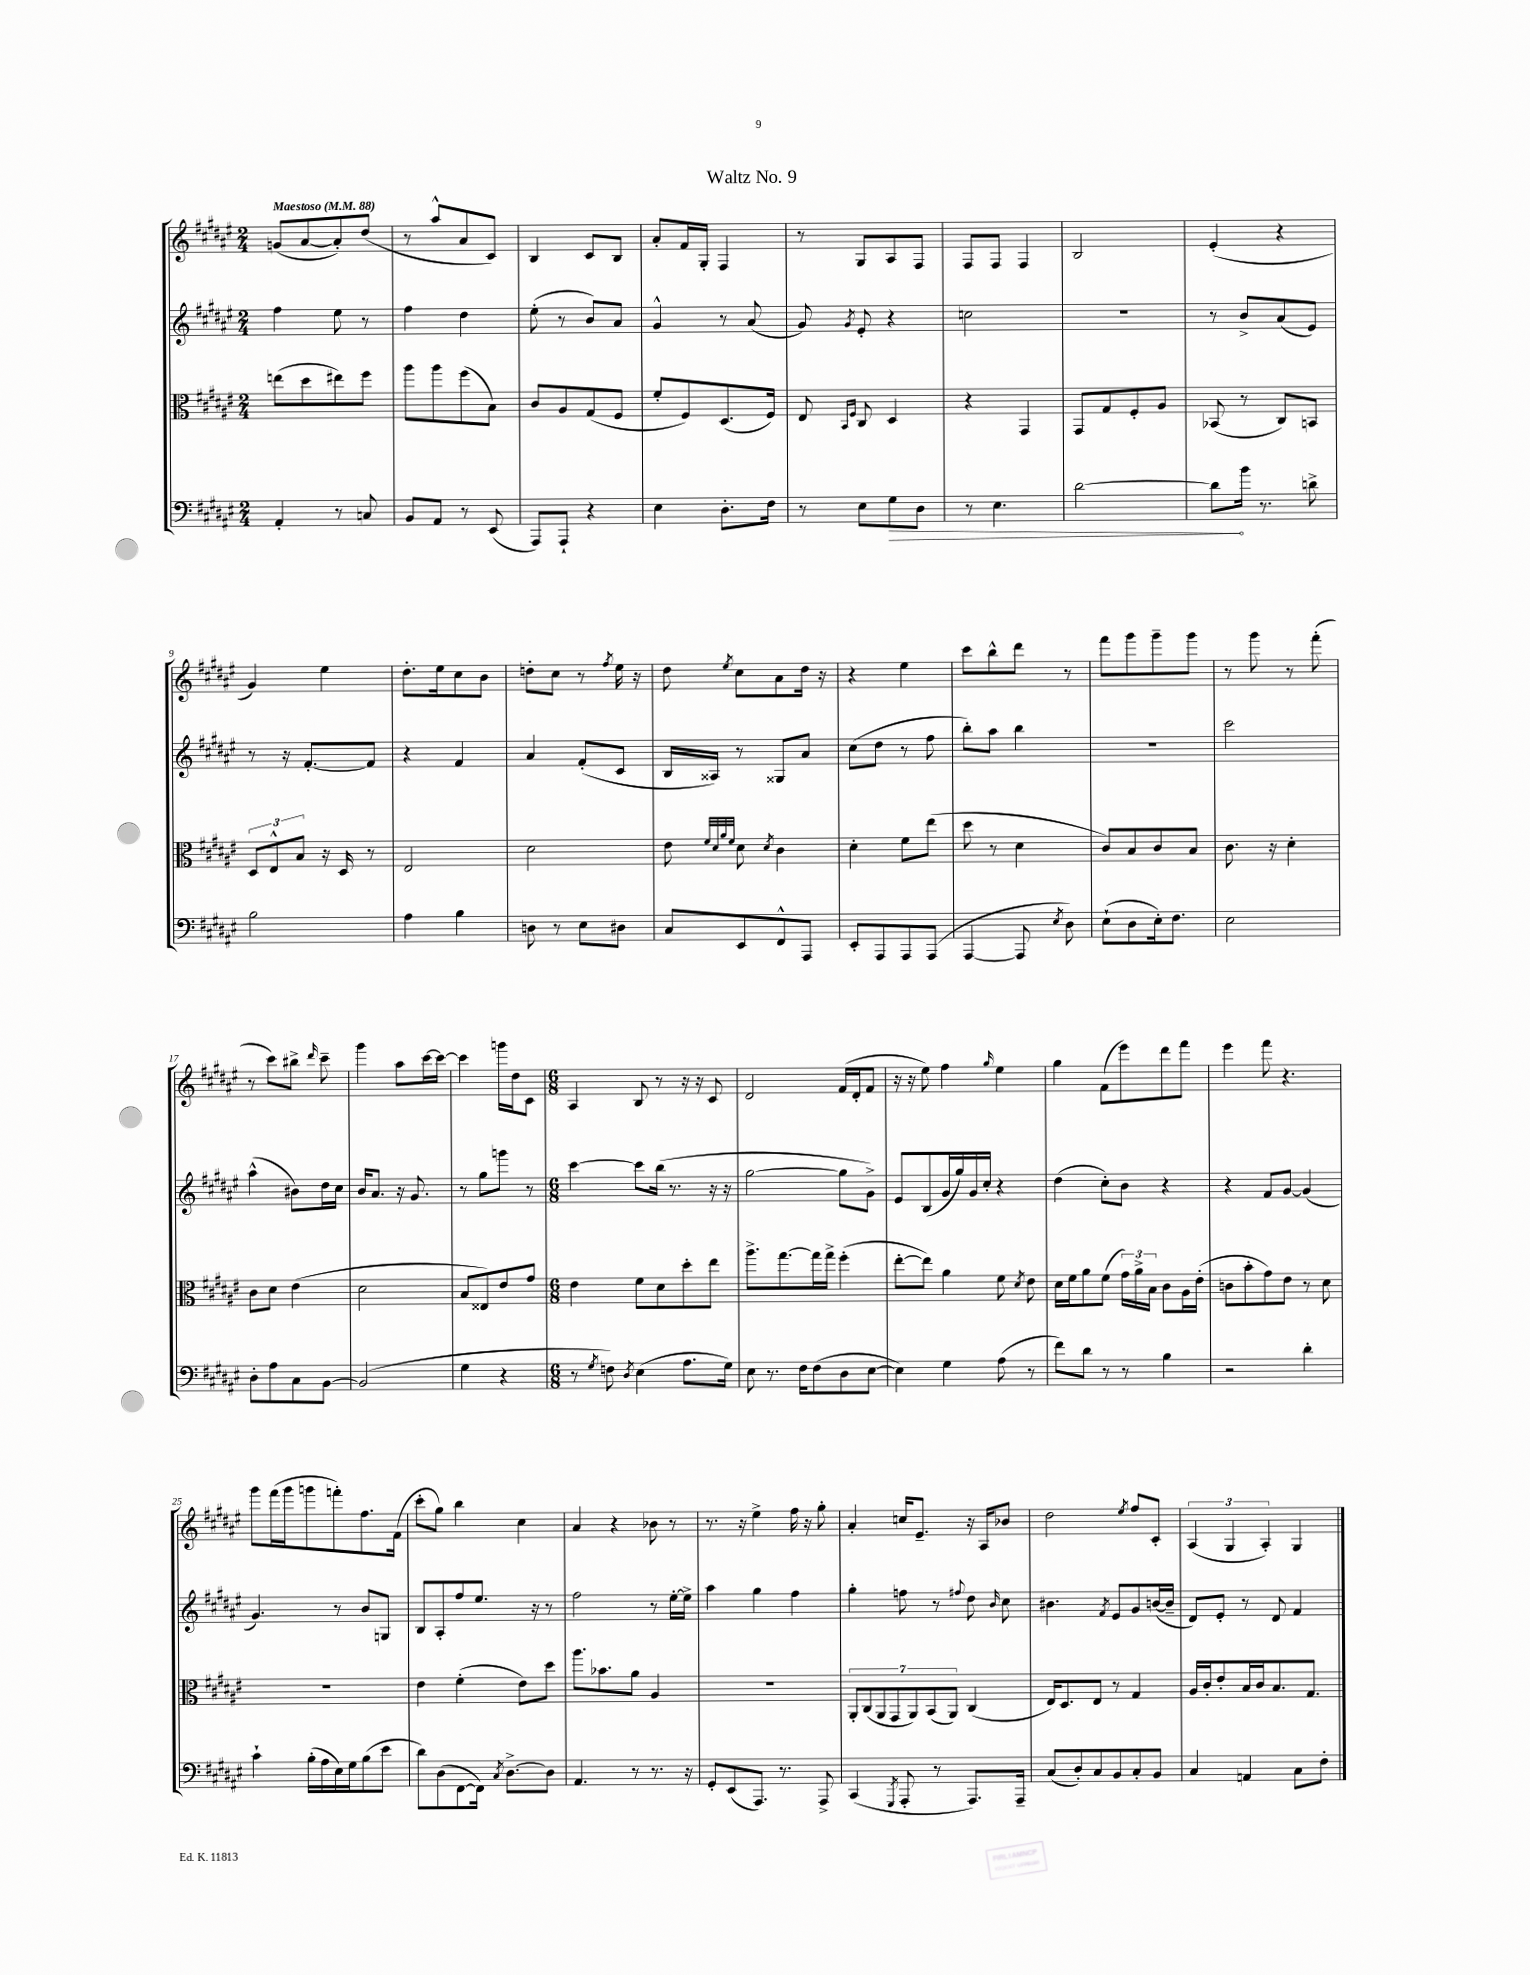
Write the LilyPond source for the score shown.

\header { title = "Waltz No. 9" }
<<
\new StaffGroup <<
\new Staff = "s0" {
    \clef treble \key fis \major \numericTimeSignature \time 2/4 \tempo "Maestoso" 4 = 88
    \autoBeamOff g'8[( ais'8~ ais'8-.) dis''8]( |
    r8 ais''8[-^ ais'8 cis'8]) |
    b4 cis'8[ b8] |
    ais'8[-. fis'16 gis16]-. fis4 |
    r8 gis8[ ais8 fis8] |
    fis8[ fis8] fis4 |
    b2 |
    eis'4-.( r4 |
    gis'4) eis''4 |
    dis''8.[-. eis''16 cis''8 b'8] |
    d''8[-. cis''8] r8 \acciaccatura { fis''8 } eis''16 r16 |
    dis''8 \acciaccatura { eis''8 } cis''8[ ais'8 dis''16] r16 |
    r4 eis''4 |
    cis'''8[ b''8-^ dis'''8] r8 |
    fis'''8[ gis'''8 gis'''8-- gis'''8] |
    r8 gis'''8 r8 fis'''8-.( |
    r8 cis'''8[) bis''8]-> \grace { dis'''16 } cis'''8-- |
    gis'''4 ais''8[ cis'''16~ cis'''16]~ |
    cis'''4 g'''16[ dis''16 cis'8] |
    \numericTimeSignature \time 6/8 ais4 b8 r8 r16 r16 cis'8 |
    dis'2 fis'16[( dis'16-. fis'8] |
    r16 r16 eis''8) fis''4 \grace { gis''16 } eis''4 |
    gis''4 fis'8[( eis'''8) dis'''8 fis'''8] |
    eis'''4 fis'''8 r4. |
    gis'''8[ fis'''16( gis'''16 g'''8 f'''8-.) fis''8. fis'16]( |
    cis'''8[-. gis''8]) b''4 cis''4 |
    ais'4 r4 bes'8 r8 |
    r8. r16 eis''4-> fis''16 r16 gis''8-. |
    ais'4-. c''16[ eis'8.]-- r16 ais16[ bes'8] |
    dis''2 \acciaccatura { eis''8 } fis''8[ cis'8]-. |
    \tuplet 3/2 { ais4( gis4 ais4-.) } gis4 \bar "|." |
}
\new Staff = "s1" {
    \clef treble \key fis \major \numericTimeSignature \time 2/4
    \autoBeamOff fis''4 eis''8 r8 |
    fis''4 dis''4 |
    eis''8-.( r8 b'8[) ais'8] |
    gis'4-^ r8 ais'8( |
    gis'8) \acciaccatura { gis'8 } eis'8-. r4 |
    c''2 |
    R2 |
    r8 b'8[-> ais'8( eis'8]) |
    r8 r16 fis'8.[~-. fis'8] |
    r4 fis'4 |
    ais'4 fis'8[-.( cis'8] |
    b16[ aisis16]) r8 gisis8[ ais'8] |
    cis''8[( dis''8] r8 fis''8 |
    b''8[-.) ais''8] b''4 |
    R2 |
    cis'''2 |
    ais''4-^( bis'8[) dis''16 cis''16] |
    b'16[ ais'8.] r16 gis'8. |
    r8 gis''8[ g'''8] r8 |
    \numericTimeSignature \time 6/8 cis'''4~ cis'''8[ b''16]( r8. r16 r16 |
    gis''2~ gis''8[ gis'8]->) |
    eis'8[ b8( gis'16 gis''16) gis'16 cis''16]-. r4 |
    dis''4( cis''8[-.) b'8] r4 |
    r4 fis'8[ gis'8]~ gis'4( |
    gis'4.) r8 b'8[ g8] |
    b8[ ais8-. fis''8 eis''8.] r16 r8 |
    fis''2 r8 eis''16[~-. eis''16]-> |
    ais''4 gis''4 fis''4 |
    gis''4-. f''8 r8 \appoggiatura { fis''8 } dis''8 \grace { b'16 } cis''8 |
    bis'4. \acciaccatura { fis'8 } eis'8[ gis'8 b'16~( b'16]-- |
    dis'8[) eis'8]-. r8 dis'8 fis'4 \bar "|." |
}
\new Staff = "s2" {
    \clef alto \key fis \major \numericTimeSignature \time 2/4
    \autoBeamOff e''8[( dis''8 eis''8) fis''8] |
    ais''8[ ais''8 fis''8( b8]) |
    cis'8[ ais8 gis8( fis8] |
    fis'8[-. fis8) dis8.( fis16]) |
    eis8 \grace { b,16[ fis16] } cis8 dis4 |
    r4 gis,4 |
    gis,8[ gis8 fis8-. ais8] |
    bes,8( r8 cis8[) b,8] |
    \tuplet 3/2 { dis8[ eis8-^ b8] } r16 dis16 r8 |
    eis2 |
    dis'2 |
    eis'8 \grace { fis'32[ dis'32 ais'32 fis'32] } dis'8 \acciaccatura { dis'8 } cis'4 |
    dis'4-. fis'8[ eis''8]( |
    dis''8 r8 dis'4 |
    cis'8[) b8 cis'8 b8] |
    cis'8. r16 dis'4-. |
    cis'8[ dis'8] eis'4( |
    dis'2 |
    b8[ eisis8) eis'8 gis'8] |
    \numericTimeSignature \time 6/8 eis'4 fis'8[ dis'8 dis''8-. eis''8] |
    ais''8.[-> gis''8.~ gis''16 gis''16]-> fis''4-.( |
    eis''8[~-. eis''8]) ais'4 fis'8 \acciaccatura { dis'8 } eis'8 |
    dis'16[ fis'16 ais'8 fis'8]( \tuplet 3/2 { gis'16[) ais'16-> b16] } cis'8[ ais16 eis'16]-.( |
    c'8[ b'8-. gis'8) eis'8] r8 dis'8 |
    R2. |
    eis'4 fis'4-.( eis'8[) dis''8] |
    ais''8.[ bes'8. ais'8] ais4 |
    R2. |
    \tuplet 7/4 { ais,8[-. cis8( ais,8 gis,8 ais,8) b,8( ais,8]) } cis4( |
    eis16[) dis8. eis8] r8 gis4 |
    ais16[ cis'16-. eis'8-. b16 cis'16 b8. gis8.] \bar "|." |
}
\new Staff = "s3" {
    \clef bass \key fis \major \numericTimeSignature \time 2/4
    \autoBeamOff ais,4-. r8 c8 |
    b,8[ ais,8] r8 eis,8( |
    ais,,8[) ais,,8]-! r4 |
    eis4 dis8.[-. fis16] |
    r8 eis8[ \once \override Hairpin.circled-tip = ##t gis8\> dis8] |
    r8 eis4. |
    dis'2~ |
    dis'8[\! b'16] r8. d'8-> |
    b2 |
    ais4 b4 |
    d8 r8 eis8[ dis8] |
    cis8[ eis,8 fis,8-^ ais,,8] |
    eis,8[-. ais,,8 ais,,8 ais,,8]( |
    ais,,4~ ais,,8 \acciaccatura { eis8 } dis8) |
    eis8[-!( dis8 eis16-.) fis8.] |
    eis2 |
    dis8[-. ais8 cis8 b,8]~ |
    b,2( |
    gis4 r4 |
    \numericTimeSignature \time 6/8 r8 \acciaccatura { gis8 } f8) \acciaccatura { dis8 } eis4( ais8.[ gis16]) |
    eis8 r8. fis16[ fis8( dis8 eis8]~ |
    eis4) gis4 ais8( r8 |
    fis'8[) dis'8] r8 r8 b4 |
    r2 dis'4-. |
    cis'4-! b16[-.( ais16 eis16) gis16 b8( eis'8] |
    dis'8[) dis8( fis,8~ fis,16]) \acciaccatura { cis8 } dis8.[~-> dis8] |
    ais,4. r8 r8. r16 |
    gis,8[-. eis,8( ais,,8.]) r8. ais,,8-> |
    cis,4( \acciaccatura { gis,,8 } ais,,8-. r8 ais,,8.[) ais,,16]-- |
    cis8[( dis8-.) cis8 b,8 cis8-. b,8] |
    cis4 a,4 cis8[ fis8]-. \bar "|." |
}
>>
>>
